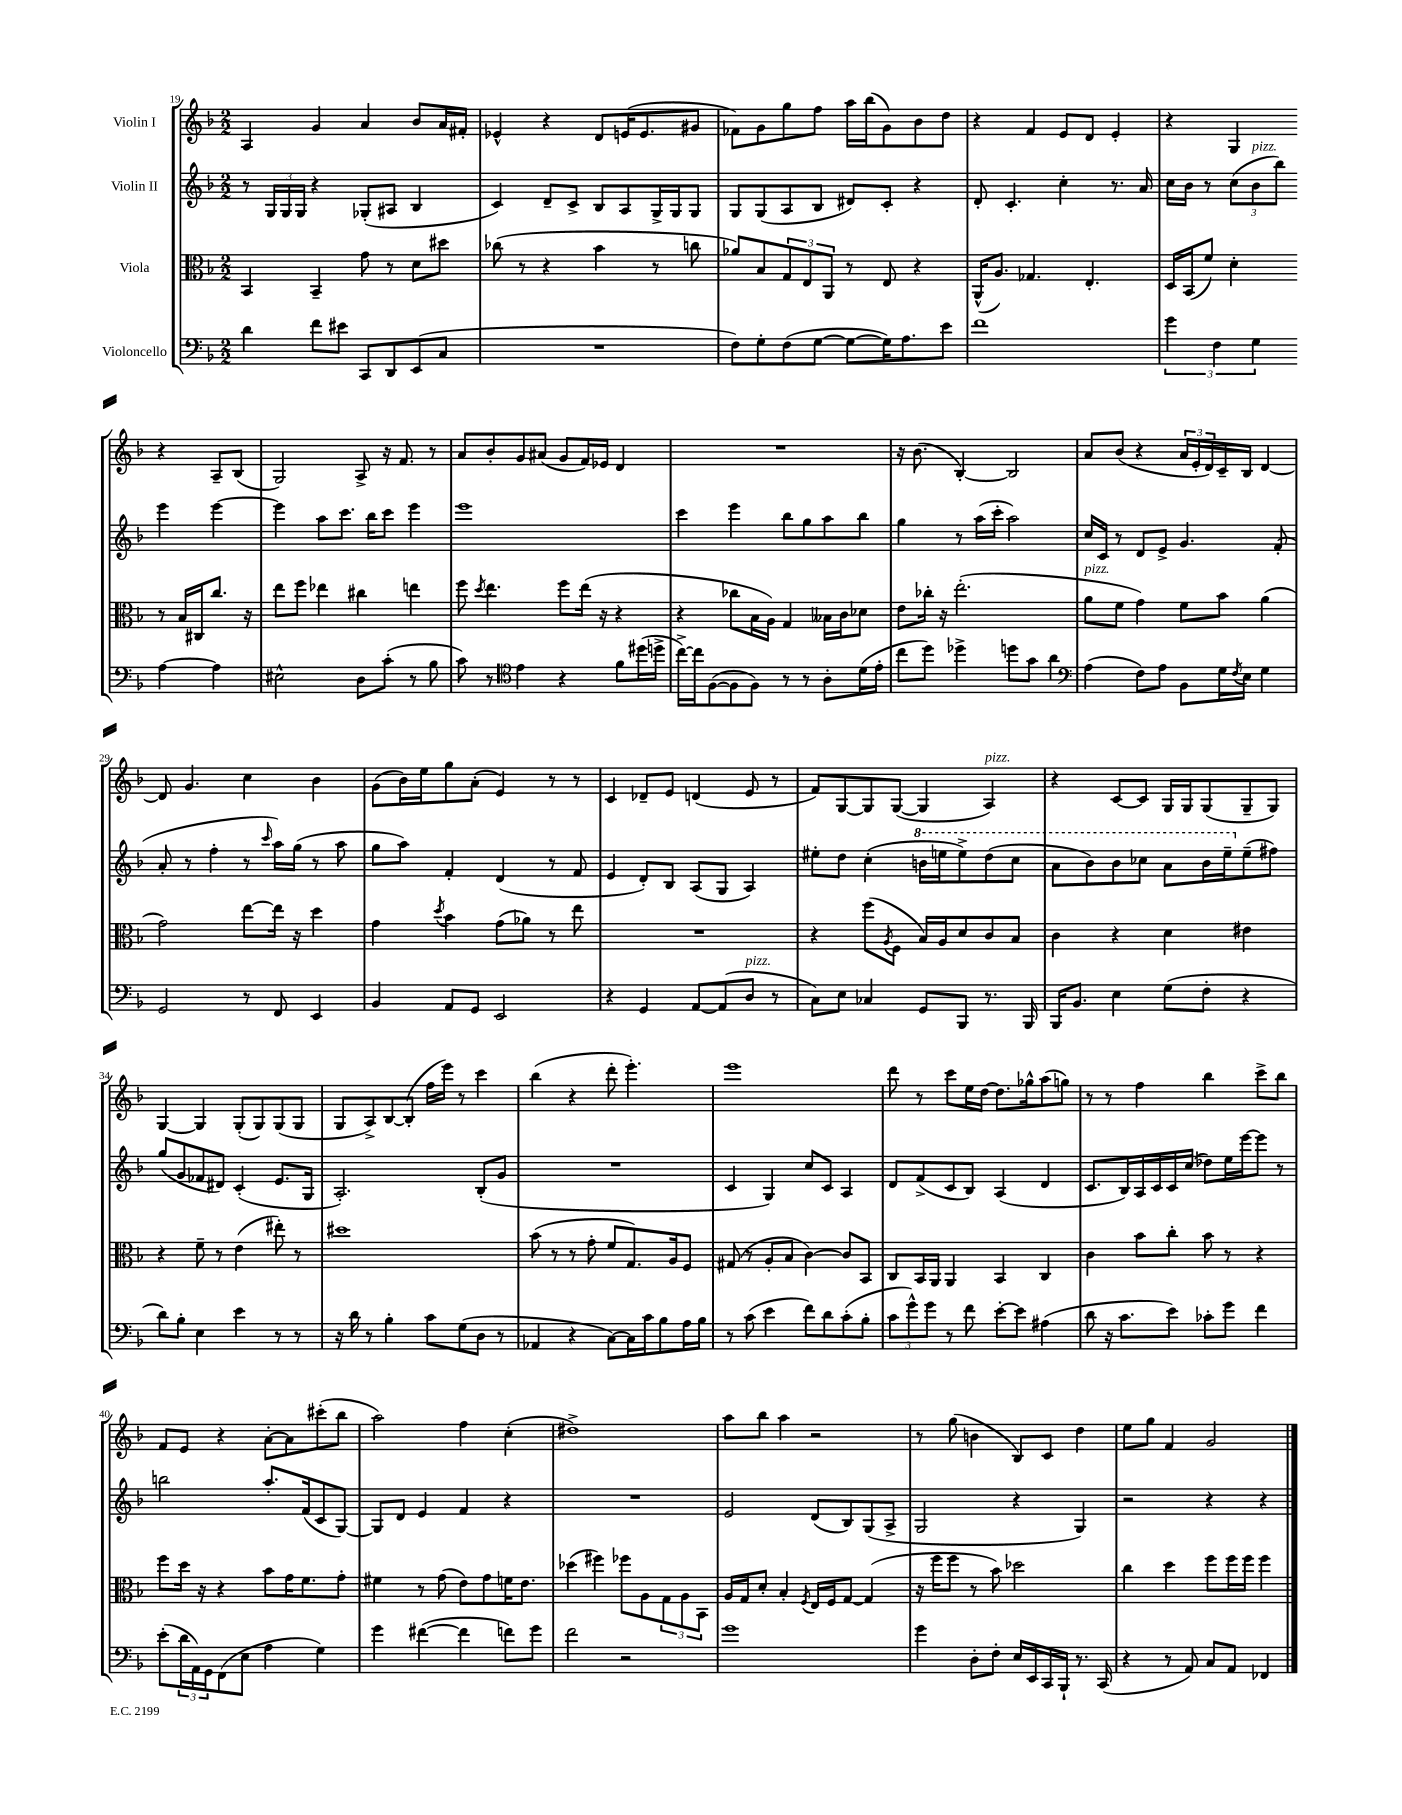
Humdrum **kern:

**kern	**kern	**kern	**kern
*staff4	*staff3	*staff2	*staff1
*clefF4	*clefC3	*clefG2	*clefG2
*k[b-]	*k[b-]	*k[b-]	*k[b-]
*M2/2	*M2/2	*M2/2	*M2/2
4d	4BB-	8r	4A
.	.	24G	.
.	.	24G	.
.	.	24G	.
8f	4BB-~	4r	4g
8e#	.	.	.
8CC	8g	(8G-'	4a
8DD	8r	8A#	.
(8EE	8d	4B-	8b-
8C	8dd#	.	16a
.	.	.	16f#'
=	=	=	=
1r	(8cc-	4c)	4e-^^
.	8r	.	.
.	4r	8d~	4r
.	.	8c^	.
.	4b-	8B-	8d
.	.	8A	(16e
.	.	.	8.e
.	8r	16G^	.
.	.	16G	.
.	8cc	8G	8g#
=	=	=	=
8F)	8a-)	8G	8f-)
8G'	8B-	(8G	8g
(8F	12G	8A	8gg
.	12E	.	.
[8G	.	8B-	8ff
.	12AA	.	.
8G_	8r	8d#)	16aa
.	.	.	(16bb-
16G])	8E	8c'	8g)
8.A	.	.	.
.	4r	4r	8b-
8e	.	.	8dd
=	=	=	=
1f	(16AA^^	8d'	4r
.	8.A)	.	.
.	.	4.c'	.
.	4.G-	.	4f
.	.	4cc'	8e
.	4.E'	.	8d
.	.	8.r	4e'
.	.	16a	.
=	=	=	=
6g	16D	16cc	4r
.	(16BB-	16b-	.
.	8f)	8r	.
6F	.	.	.
.	4d'	(12cc	4G
6G	.	12b-	.
.	.	12bb-)	.
[4A	8r	4eee	4r
.	16B-	.	.
.	16C#	.	.
4A]	8.cc	[4eee	8A~
.	.	.	(8B-
.	16r	.	.
=	=	=	=
2E#^^	8ee	4eee]	2G)
.	8ff	.	.
.	4ee-	8aa	.
.	.	8.ccc	.
8D	4cc#	.	8A^
.	.	16bb-	.
(8c'	.	8ccc	16r
.	.	.	8.f
8r	4ee	4eee	.
8B-	.	.	8r
=	=	=	=
8c)	8ff	1eee	8a
.	8qdd	.	.
8r	4.ee	.	8b-'
*clefC4	*	*	*
4e	.	.	8g
.	.	.	(8a#
4r	8ff	.	8g
.	(16ee	.	16f)
.	16r	.	16e-
8f	4r	.	4d
(16dd#	.	.	.
16dd^	.	.	.
=	=	=	=
[16cc^)	4r	4ccc	1r
16cc]	.	.	.
([8F	.	.	.
8F]	8cc-	4eee	.
8F)	16B-	.	.
.	16A)	.	.
8r	4G	8bb-	.
8r	.	8gg	.
8A'	16B--	8aa	.
.	16c	.	.
(16d	8d-	8bb-	.
16e'	.	.	.
=	=	=	=
8cc	8e	4gg	16r
.	.	.	(8.b-
8dd)	16cc-'	.	.
.	16r	.	.
4dd-^	(2.ee'	8r	[4B-')
.	.	(16aa	.
.	.	16ccc'	.
8dd	.	2aa)	2B-]
8g	.	.	.
4a	.	.	.
=	=	=	=
*clefF4	*	*	*
(4A	8a	16cc	8a
.	.	16c	.
.	8f	8r	(8b-
8F)	4g)	8d	4r
8A	.	8e^	.
8BB-	8f	4.g	24a
.	.	.	24e'
.	.	.	24d)
16G	8b-	.	16c~
8qF	.	.	.
16E	.	.	16B-
4G	(4a	.	[4d
.	.	(8f'	.
=	=	=	=
2GG	2g)	8a'	8d]
.	.	8r	4.g
.	.	4ff'	.
8r	[8ee	8r	4cc
.	.	16qqccc	.
8FF	16ee]	16aa)	.
.	16r	(16gg	.
4EE	4dd	8r	4b-
.	.	8aa	.
=	=	=	=
4BB-	4g	8gg	(8g
.	.	8aa)	16b-)
.	.	.	16ee
.	8qdd	.	.
8AA	4b-	4f'	8gg
8GG	.	.	(8a'
2EE	(8g	(4d	4e)
.	8a-)	.	.
.	8r	8r	8r
.	8ee	8f	8r
=	=	=	=
4r	1r	4e	4c
4GG	.	8d')	8d-~
.	.	8B-	8e
[8AA	.	(8A	(4d
(8AA]	.	8G	.
8D	.	4A)	8e
8r	.	.	8r
=	=	=	=
8C)	4r	8ee#'	8f)
8E	.	8dd	[8G
4C-	(8ff	(4cc'	8G]
.	8qA	.	.
.	8F	.	([8G
8GG	16B-)	16bb	4G]
.	16A	16eee	.
8BBB-	8d	8eee^)	.
8.r	8c	(8ddd	4A)
.	8B-	8ccc	.
16BBB-	.	.	.
=	=	=	=
16BBB-	4c	8aa	4r
8.BB-	.	.	.
.	.	8bb-)	.
4E	4r	8bb-	[8c
.	.	8ccc-	8c]
(8G	4d	8aa	16G
.	.	.	16G
8F'	.	16bb-	(8G
.	.	16eee~	.
4r	4e#	(8ee~	8G~
.	.	8ff#)	8G)
=	=	=	=
8d)	4r	(8gg	[4G
8B-'	.	8g	.
4E	8f~	8f-	4G]
.	8r	8d#)	.
4e	(4e	(4c'	(8G'
.	.	.	8G)
8r	8ee#')	8.e	(8G
8r	8r	.	8G
.	.	16G	.
=	=	=	=
16r	1dd#	2.A')	8G
16d	.	.	.
8r	.	.	8A^)
4B-'	.	.	[8B-
.	.	.	(8B-']
8c	.	.	16ff
.	.	.	16eee)
(8G	.	.	8r
8D	.	(8B-'	4ccc
8r	.	8g	.
=	=	=	=
4AA-	(8b-	1r	(4bb-
.	8r	.	.
4r	8r	.	4r
.	8g'	.	.
[8C)	8f	.	8ddd'
16C]	8.G)	.	4.eee')
16c	.	.	.
8B-	.	.	.
.	16A	.	.
16A	8F	.	.
16B-	.	.	.
=	=	=	=
8r	(8G#	4c	1eee
(8c	8r	.	.
4e	8A'	4G)	.
.	8B-	.	.
8f)	[4c)	8cc	.
8d	.	8c	.
(8c'	8c]	4A	.
8B-'	8BB-	.	.
=	=	=	=
12c	8C	8d	8ddd
12g^^)	.	.	.
.	16BB-	(8f^	8r
12g	.	.	.
.	16AA	.	.
8r	4AA	8c	8ccc
8f	.	8B-)	16ee
.	.	.	[16dd
[8e'	4BB-	(4A	8.dd]
8e]	.	.	.
.	.	.	16gg-^^
(4A#	4C	4d	(8aa
.	.	.	8gg)
=	=	=	=
8d	4c	8.c	8r
16r	.	.	8r
8.c	.	16B-)	.
.	8b-	16A	4ff
.	.	16c	.
8e)	8cc'	16c	.
.	.	(16cc	.
8c-'	8b-	8dd-)	4bb-
8g	8r	16ee	.
.	.	[16eee	.
4f	4r	8eee]	8ccc^
.	.	8r	8bb-
=	=	=	=
(8e'	8ff	2bb	8f
24d	16dd	.	8e
24AA)	.	.	.
.	16r	.	.
24GG	.	.	.
(8FF	4r	.	4r
8E	.	.	.
4A	8b-	8.aa'	[8a'
.	16g	.	8a]
.	8.f	(16f	.
4G)	.	8c	(8ccc#'
.	8g'	[8G)	8bb-
=	=	=	=
4g	4f#	8G]	2aa)
.	.	8d	.
([4f#	8r	4e	.
.	(8g	.	.
4f#]	8e)	4f	4ff
.	8g	.	.
8f)	16f	4r	(4cc'
.	8.e	.	.
8g	.	.	.
=	=	=	=
2f	(4dd-	1r	1dd#^)
.	4ff#)	.	.
2r	8ff-	.	.
.	8A	.	.
.	12G	.	.
.	12A	.	.
.	12BB-	.	.
=	=	=	=
1g	16A	2e	8aa
.	16G	.	.
.	8d'	.	8bb-
.	4B-'	.	4aa
.	8qF	.	.
.	16E	(8d	2r
.	16F	.	.
.	[8G	8B-)	.
.	(4G]	(8G	.
.	.	8A^	.
=	=	=	=
4g	16r	2G	8r
.	16ff	.	.
.	8ff	.	(8gg
8D'	8r	.	4b
8F'	8b-)	.	.
16E	2dd-	4r	8B-)
16EE	.	.	.
16CC	.	.	8c
16BBB-`	.	.	.
8.r	.	4G)	4dd
(16CC	.	.	.
=	=	=	=
4r	4cc	2r	8ee
.	.	.	8gg
8r	4dd	.	4f
8AA)	.	.	.
8C	8ff	4r	2g
8AA	16ff	.	.
.	16ff	.	.
4FF-	4ff	4r	.
==	==	==	==
*-	*-	*-	*-
